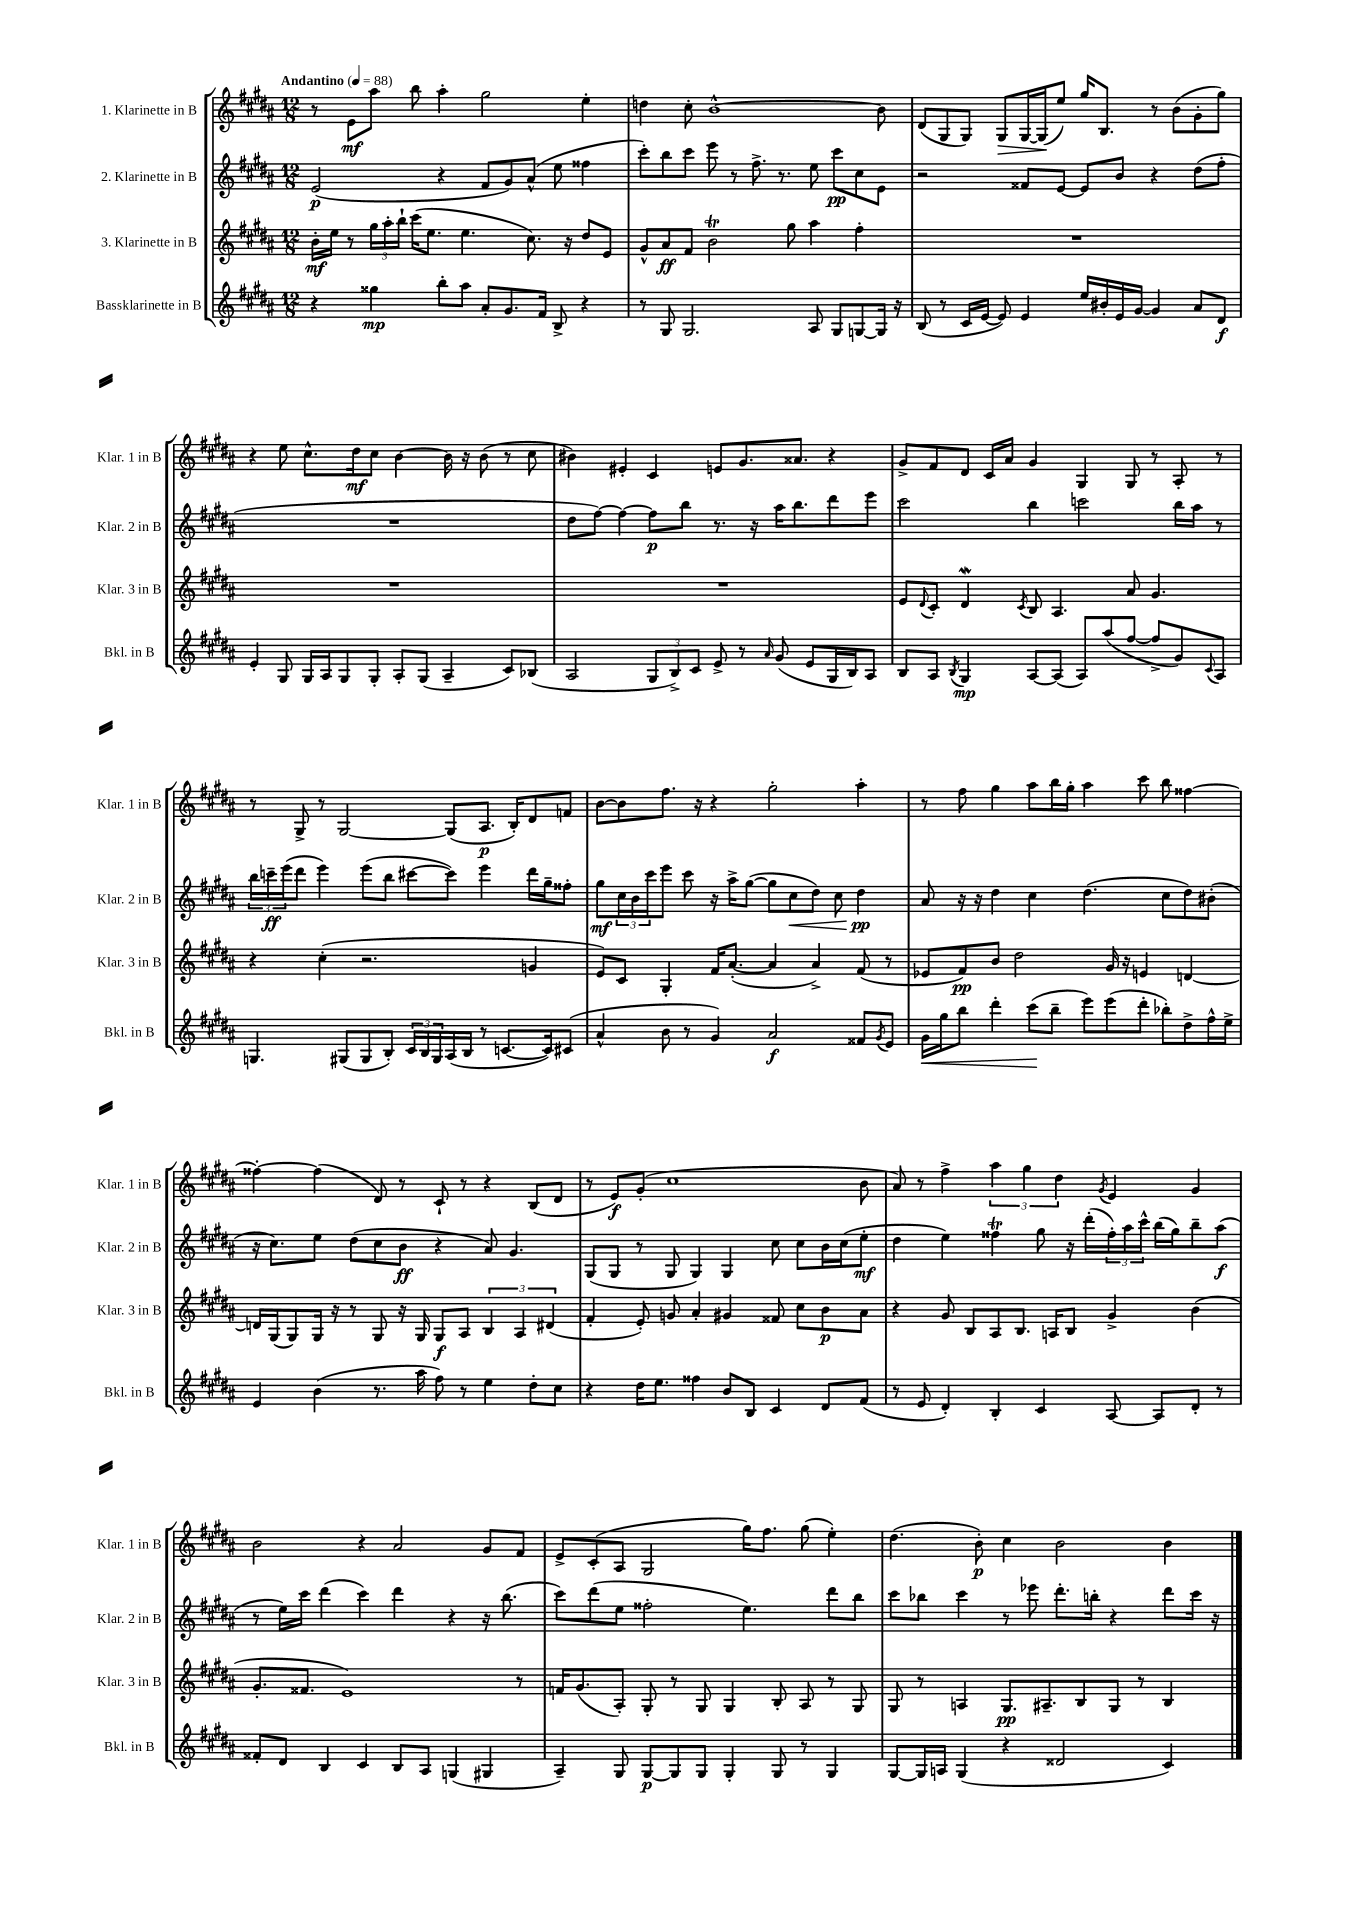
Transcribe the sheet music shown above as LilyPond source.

<<
\new StaffGroup <<
\new Staff = "s0" \with { instrumentName = "1. Klarinette in B" shortInstrumentName = "Klar. 1 in B" } {
    \clef treble \key b \major \numericTimeSignature \time 12/8 \tempo "Andantino" 4 = 88
    r8 e'8\mf ais''8 b''8 ais''4-. gis''2 e''4-. |
    d''4 cis''8-. b'1~-^ b'8 |
    dis'8( gis8 gis8) gis8\> gis16~ gis16\!( e''8) gis''16 b8. r8 b'8( gis'8-. gis''8) |
    r4 e''8 cis''8.-^ dis''16\mf cis''8 b'4~ b'16 r16 b'8( r8 cis''8 |
    bis'4) eis'4-. cis'4 e'8 gis'8. aisis'8. r4 |
    gis'8-> fis'8 dis'8 cis'16 ais'16 gis'4 gis4 gis8 r8 ais8-. r8 |
    r8 gis8-> r8 gis2~ gis8( ais8.\p b16-.) dis'8 f'8 |
    b'8~ b'8 fis''8. r16 r4 gis''2-. ais''4-. |
    r8 fis''8 gis''4 ais''8 b''16 gis''16-. ais''4 cis'''8 b''8 fisis''4~ |
    fisis''4~-. fisis''4( dis'8) r8 cis'8-! r8 r4 b8( dis'8 |
    r8 e'8\f) gis'8-.( cis''1 b'8 |
    ais'8) r8 fis''4-> \tuplet 3/2 { ais''4 gis''4 dis''4 } \acciaccatura { gis'8 } e'4 gis'4 |
    b'2 r4 ais'2 gis'8 fis'8 |
    e'8-> cis'8-.( ais8 gis2 gis''16) fis''8. gis''8( e''4-.) |
    dis''4.( b'8-.\p) cis''4 b'2 b'4 \bar "|." |
}
\new Staff = "s1" \with { instrumentName = "2. Klarinette in B" shortInstrumentName = "Klar. 2 in B" } {
    \clef treble \key b \major \numericTimeSignature \time 12/8
    e'2\p( r4 fis'8 gis'8) ais'8-^( e''8 fisis''4 |
    cis'''8-.) b''8 cis'''8 e'''8 r8 fis''8.-> r8. e''8 cis'''8\pp cis''8 e'8 |
    r2 fisis'8 e'8~ e'8 b'8 r4 dis''8( fis''8-. |
    R1. |
    dis''8 fis''8~) fis''4~ fis''8\p b''8 r8. r16 ais''16 b''8. dis'''8 e'''8 |
    cis'''2 b''4 c'''2 b''16 ais''16 r8 |
    \tuplet 3/2 { b''16 c'''16--\ff e'''16( } dis'''8 e'''4) e'''8( b''8 cis'''8~ cis'''8) e'''4 dis'''16 gis''16-- fisis''8-. |
    gis''8\mf \tuplet 3/2 { cis''16 b'16 cis'''16 } e'''8 cis'''8 r16 ais''16-> gis''8~( gis''8 cis''8\< dis''8) cis''8 dis''4\pp\! |
    ais'8 r16 r16 dis''4 cis''4 dis''4.( cis''8 dis''8) bis'8-.( |
    r16 cis''8.) e''8 dis''8( cis''8 b'8\ff r4 ais'8) gis'4. |
    gis8( gis8 r8 gis8 gis4) gis4 cis''8 cis''8 b'16 cis''16( e''8-.\mf |
    dis''4 e''4) fisis''4\trill gis''8 r16 dis'''16-.( \tuplet 3/2 { fisis''16-.) ais''16 cis'''16-^ } b''16( gis''16) b''8-- ais''8\f( |
    r8 e''16) cis'''16 dis'''4( cis'''4) dis'''4 r4 r16 b''8.( |
    cis'''8) dis'''8( e''8 fisis''2-. e''4.) dis'''8 b''8 |
    cis'''8 bes''8 cis'''4 r8 ees'''8 dis'''8.-. b''16-. r4 dis'''8 cis'''16 r16 \bar "|." |
}
\new Staff = "s2" \with { instrumentName = "3. Klarinette in B" shortInstrumentName = "Klar. 3 in B" } {
    \clef treble \key b \major \numericTimeSignature \time 12/8
    b'16-.\mf e''16 r8 \tuplet 3/2 { gis''16 ais''16-. b''16-! } cis'''16( e''8. e''4. cis''8.) r16 dis''8 e'8 |
    gis'8-^ ais'8\ff fis'8 b'2\trill gis''8 ais''4 fis''4-. |
    R1. |
    R1. |
    R1. |
    e'8 \appoggiatura { dis'8 } cis'8-. dis'4\mordent \acciaccatura { cis'8 } b8 ais4. ais'8 gis'4. |
    r4 cis''4-.( r2. g'4 |
    e'8) cis'8 gis4-. fis'16 ais'8.~-.( ais'4 ais'4->) fis'8( r8 |
    ees'8 fis'8\pp) b'8 dis''2 gis'16 r16 e'4 d'4~ |
    d'16 gis16( gis8) gis16 r16 r8 gis8 r16 gis16 gis8\f ais8 \tuplet 3/2 { b4 ais4 dis'4( } |
    fis'4-. e'8-.) g'8 ais'4-. gis'4 fisis'8 cis''8 b'8\p ais'8 |
    r4 gis'8 b8 ais8 b8. a16 b8 gis'4-> b'4( |
    gis'8.-. fisis'8. e'1) r8 |
    f'16 gis'8.( ais8-.) gis8-. r8 gis8 gis4 b8-. ais8 r8 gis8 |
    gis8 r8 a4 gis8.\pp ais8.-- b8 gis8 r8 b4 \bar "|." |
}
\new Staff = "s3" \with { instrumentName = "Bassklarinette in B" shortInstrumentName = "Bkl. in B" } {
    \clef treble \key b \major \numericTimeSignature \time 12/8
    r4 gisis''4\mp b''8-. ais''8 ais'8-. gis'8. fis'16 b8-> r4 |
    r8 gis8 gis2. ais8 gis8 g8~ g16 r16 |
    b8( r8 cis'16 e'16~ e'8) e'4 e''16 bis'16-. e'16 gis'16~ gis'4 ais'8 dis'8\f |
    e'4-. gis8 gis16 ais16 gis8 gis8-. ais8-. gis8( ais4-- cis'8) bes8( |
    ais2 \tuplet 3/2 { gis8 b8->) cis'8 } e'8-> r8 \grace { ais'16 } gis'8( e'8 gis16 b16) ais8 |
    b8 ais8 \acciaccatura { b8 } gis4\mp ais8~ ais8( ais8) ais''8( fis''8~ fis''8-> gis'8) \appoggiatura { cis'8 } ais8 |
    g4. gis8( gis8 b8-.) \tuplet 3/2 { cis'16 b16 gis16 } ais16( b16 r8 c'8.~ c'16) cis'8( |
    ais'4-^ b'8 r8 gis'4) ais'2\f fisis'8 \acciaccatura { gis'8 } e'8 |
    gis'16\< gis''16 b''8 dis'''4-. cis'''8\!( b''8-- e'''8) e'''8( dis'''8-. bes''8-.) dis''8-> fis''16-^ e''16-> |
    e'4 b'4( r8. ais''16 fis''8) r8 e''4 dis''8-. cis''8 |
    r4 dis''16 e''8. fisis''4 b'8 b8 cis'4 dis'8 fis'8( |
    r8 e'8 dis'4-.) b4-. cis'4 ais8~ ais8 dis'8-. r8 |
    fisis'8-. dis'8 b4 cis'4 b8 ais8 g4( gis4 |
    ais4--) gis8 gis8~\p gis8 gis8 gis4-. gis8 r8 gis4 |
    gis8~ gis16 a16 gis4( r4 disis'2 cis'4) \bar "|." |
}
>>
>>
\layout { \context { \Score \remove "Bar_number_engraver" } }
